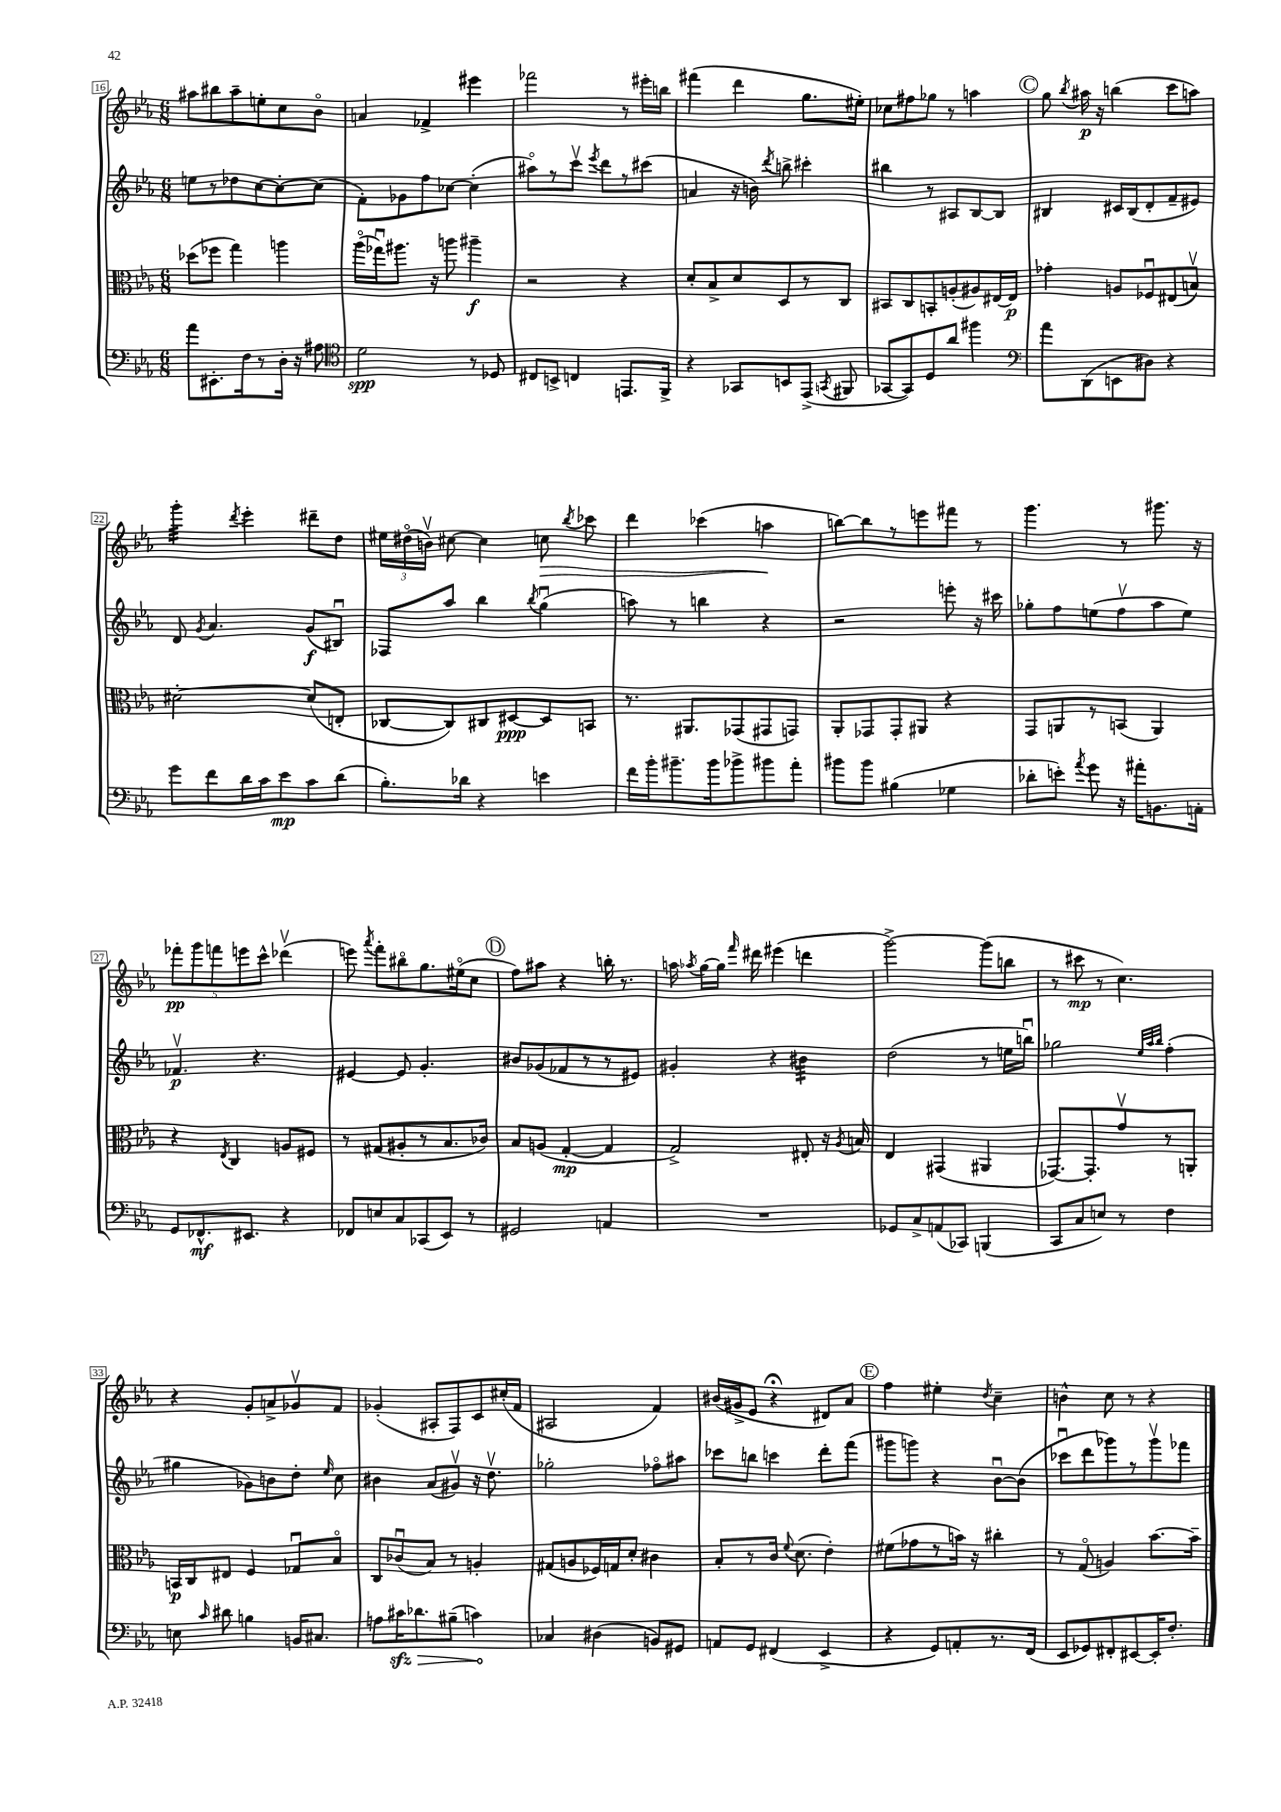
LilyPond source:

<<
\new StaffGroup <<
\new Staff = "s0" {
    \clef treble \key ees \major \numericTimeSignature \time 6/8
    \autoBeamOff ais''8[ bis''8 ais''8-- e''8-. c''8 bes'8]\flageolet |
    a'4 fes'4-> eis'''4 |
    fes'''2 r8 eis'''16[-. b''16] |
    fis'''4( d'''4 g''8.[ eis''16]-.) |
    ces''8[ fis''8 ges''8] r8 a''4 |
    \mark \markup { \circle "C" } g''8 \acciaccatura { bes''8 } ais''16\p r16 b''4( c'''8[ a''8]) |
    g'''4:32-. \acciaccatura { d'''8 } ees'''4-. dis'''8[-- d''8] |
    \tuplet 3/2 { eis''16[ dis''16\flageolet( b'16]\upbow) } cis''8~ cis''4 c''8\> \acciaccatura { bes''8 } ces'''8 |
    d'''4 ces'''4( a''4\! |
    b''8[~) b''8 r8 e'''8 fis'''8] r8 |
    g'''4. r8 gis'''8. r16 |
    \tuplet 5/4 { fes'''8[-.\pp g'''8 f'''8 e'''8 c'''8]-^ } des'''4\upbow( |
    e'''8) \acciaccatura { aes'''8 } f'''8[-. bis''8\flageolet g''8. eis''16\flageolet( c''8] |
    \mark \markup { \circle "D" } f''8[) ais''8] r4 b''16-. r8. |
    a''16 \acciaccatura { aes''8 } g''16[~ g''16] \grace { f'''16 } dis'''16 eis'''4( d'''4 |
    g'''2~->) g'''8[( b''8] |
    r8 cis'''8\mp r8 c''4.) |
    r4 g'8[-. a'8-> ges'8\upbow f'8] |
    ges'4-.( ais8[-. f8) c'8 cis''16-.( f'16] |
    ais2 f'4) |
    bis'16[( gis'16-> ees'8] r4\fermata dis'8[) aes'8] |
    \mark \markup { \circle "E" } f''4 eis''4-. \acciaccatura { d''8 } c''4-- |
    b'4-^ c''8 r8 r4 \bar "|." |
}
\new Staff = "s1" {
    \clef treble \key ees \major \numericTimeSignature \time 6/8
    \autoBeamOff e''8[ r8 des''8 c''8~ c''8~-. c''8]( |
    f'8[-.) ges'8 f''8 ces''8]~ ces''4-.( |
    ais''8[\flageolet) r8 c'''8]\upbow \acciaccatura { ees'''8 } d'''8[ r8 cis'''8]( |
    a'4 r16 b'16) \acciaccatura { d'''8 } b''8-> cis'''4-. |
    bis''4 r8 ais8[ bes8~ bes8] |
    \mark \markup { \circle "C" } bis4 cis'16[ bis16( d'8-. f'8-- eis'8]) |
    d'8 \acciaccatura { g'8 } aes'4. g'8[\f( bis8]\downbow) |
    fes8[ aes''8] bes''4 \acciaccatura { bes''8 } g''4\downbow( |
    a''8) r8 b''4 r4 |
    r2 e'''8-. r16 cis'''16 |
    ges''8[-. f''8 e''8( f''8\upbow aes''8 e''8]) |
    fes'4.\upbow\p r4. |
    eis'4~ eis'8 g'4.-. |
    \mark \markup { \circle "D" } bis'8[ ges'8( fes'8 r8 r8 eis'8]) |
    gis'4-. r4 bis'4:32 |
    d''2( r8 e''16[ b''16]\downbow) |
    ges''2 \grace { ees''32[ aes''32 bes''32] } f''4-.( |
    gis''4 ges'8[) b'8 d''8]-. \grace { ees''16 } c''8 |
    bis'4 aes'8[( gis'8]\upbow) r16 d''8.\upbow |
    ges''2-. fes''8[\flageolet ais''8] |
    ces'''8[ b''8] c'''4 d'''8[-. f'''8]( |
    \mark \markup { \circle "E" } gis'''8[ g'''8]) r4 bes'8[~\downbow bes'8]( |
    ces'''8[\downbow d'''8 ges'''8) r8 ges'''8\upbow fes'''8] \bar "|." |
}
\new Staff = "s2" {
    \clef alto \key ees \major \numericTimeSignature \time 6/8
    \autoBeamOff des''8[( fes''8] g''4) a''4 |
    aes''16[\flageolet( ges''16\downbow) ais''8.] r16 a''8 ais''4--\f |
    r2 r4 |
    d'8[-. bes8-> d'8 d8 r8 c8] |
    bis,8[ c8 b,8-. a8-.( ais8) eis16~ eis16]\p |
    \mark \markup { \circle "C" } ges'4-. a8[ fes8\downbow eis8( b8]\upbow) |
    dis'2~-. dis'8[( e8]-. |
    ces8[~ ces8) cis8 dis8~\ppp dis8 b,8] |
    r8. ais,8.[ ges,8( gis,8 g,8]) |
    aes,8[-. ges,8 ges,8-. ais,8] r4 |
    g,8[ a,8 r8 b,8]( a,4) |
    r4 \acciaccatura { ees8 } c4 a8[ fis8] |
    r8 gis8[( ais8-. r8 bes8. ces'16]) |
    \mark \markup { \circle "D" } bes8[ a8]( g4~-.\mp g4 |
    g2->) eis8-. r16 \acciaccatura { aes8 } b16 |
    ees4 gis,4( ais,4 |
    ges,8.[~) ges,8.-. g'8\upbow r8 a,8]-. |
    b,16[\p c16 eis8] f4 ges8[\downbow bes8]\flageolet |
    c8[ ces'8\downbow( bes8]) r8 a4-. |
    gis8[( a8 fes16) g16 d'8]-. cis'4 |
    bes8[-. r8 c'16] \appoggiatura { f'8 } d'8.( ees'4-.) |
    \mark \markup { \circle "E" } fis'8[( ges'8 r8 b'16]) r16 cis''4-. |
    r8 g8\flageolet( a4) bes'8.[~ bes'16]-- \bar "|." |
}
\new Staff = "s3" {
    \clef bass \key ees \major \numericTimeSignature \time 6/8
    \autoBeamOff aes'8[ eis,8.-. f16 r8 d16]-. r16 ais8 |
    \clef tenor d'2\spp r8 des8 |
    cis8[ b,8]-> c4 e,8.[ f,16]-> |
    r4 ges,8[ b,8 ees,8]->( \acciaccatura { g,8 } fis,8 |
    ges,8[~ ges,8) d8 aes'8] fis''4 |
    \mark \markup { \circle "C" } \clef bass aes'8[ d,8( e,8 dis8]) r4 |
    g'8[ f'8 d'16 c'16 ees'8\mp c'8 d'8]( |
    bes8.[-.) des'16] r4 e'4 |
    f'16[ bes'16-. bis'8.-- bis'16 bes'8-> bis'8 aes'8]-. |
    bis'8[ bis'8] bis4( ges4 |
    des'8[-. e'8]-.) \acciaccatura { aes'8 } g'8 r16 ais'16[-. b,8. a,16]-. |
    g,8[ fes,8.-^\mf eis,8.] r4 |
    fes,8[ e8 c8 ces,8( ees,8]) r8 |
    \mark \markup { \circle "D" } gis,2 a,4 |
    R2. |
    ges,8[ c8-> a,8( ces,8]) b,,4( |
    c,8[ c8 e8]) r8 f4 |
    e8 \grace { c'16 } dis'8 b4 b,16[ cis8.] |
    a8[ \once \override Hairpin.circled-tip = ##t cis'16\sfz\> des'8. bis8]--( c'4\!) |
    ces4 dis4( b,8[) gis,8] |
    a,8[ g,8] fis,4( ees,4-> |
    \mark \markup { \circle "E" } r4 g,8[) a,8-. r8. f,16]( |
    ees,8[ ges,8) fis,8-. eis,8~ eis,16-. f8.]-. \bar "|." |
}
>>
>>
\layout { \context { \Score currentBarNumber = #16 \override BarNumber.stencil = #(make-stencil-boxer 0.1 0.3 ly:text-interface::print) } }
